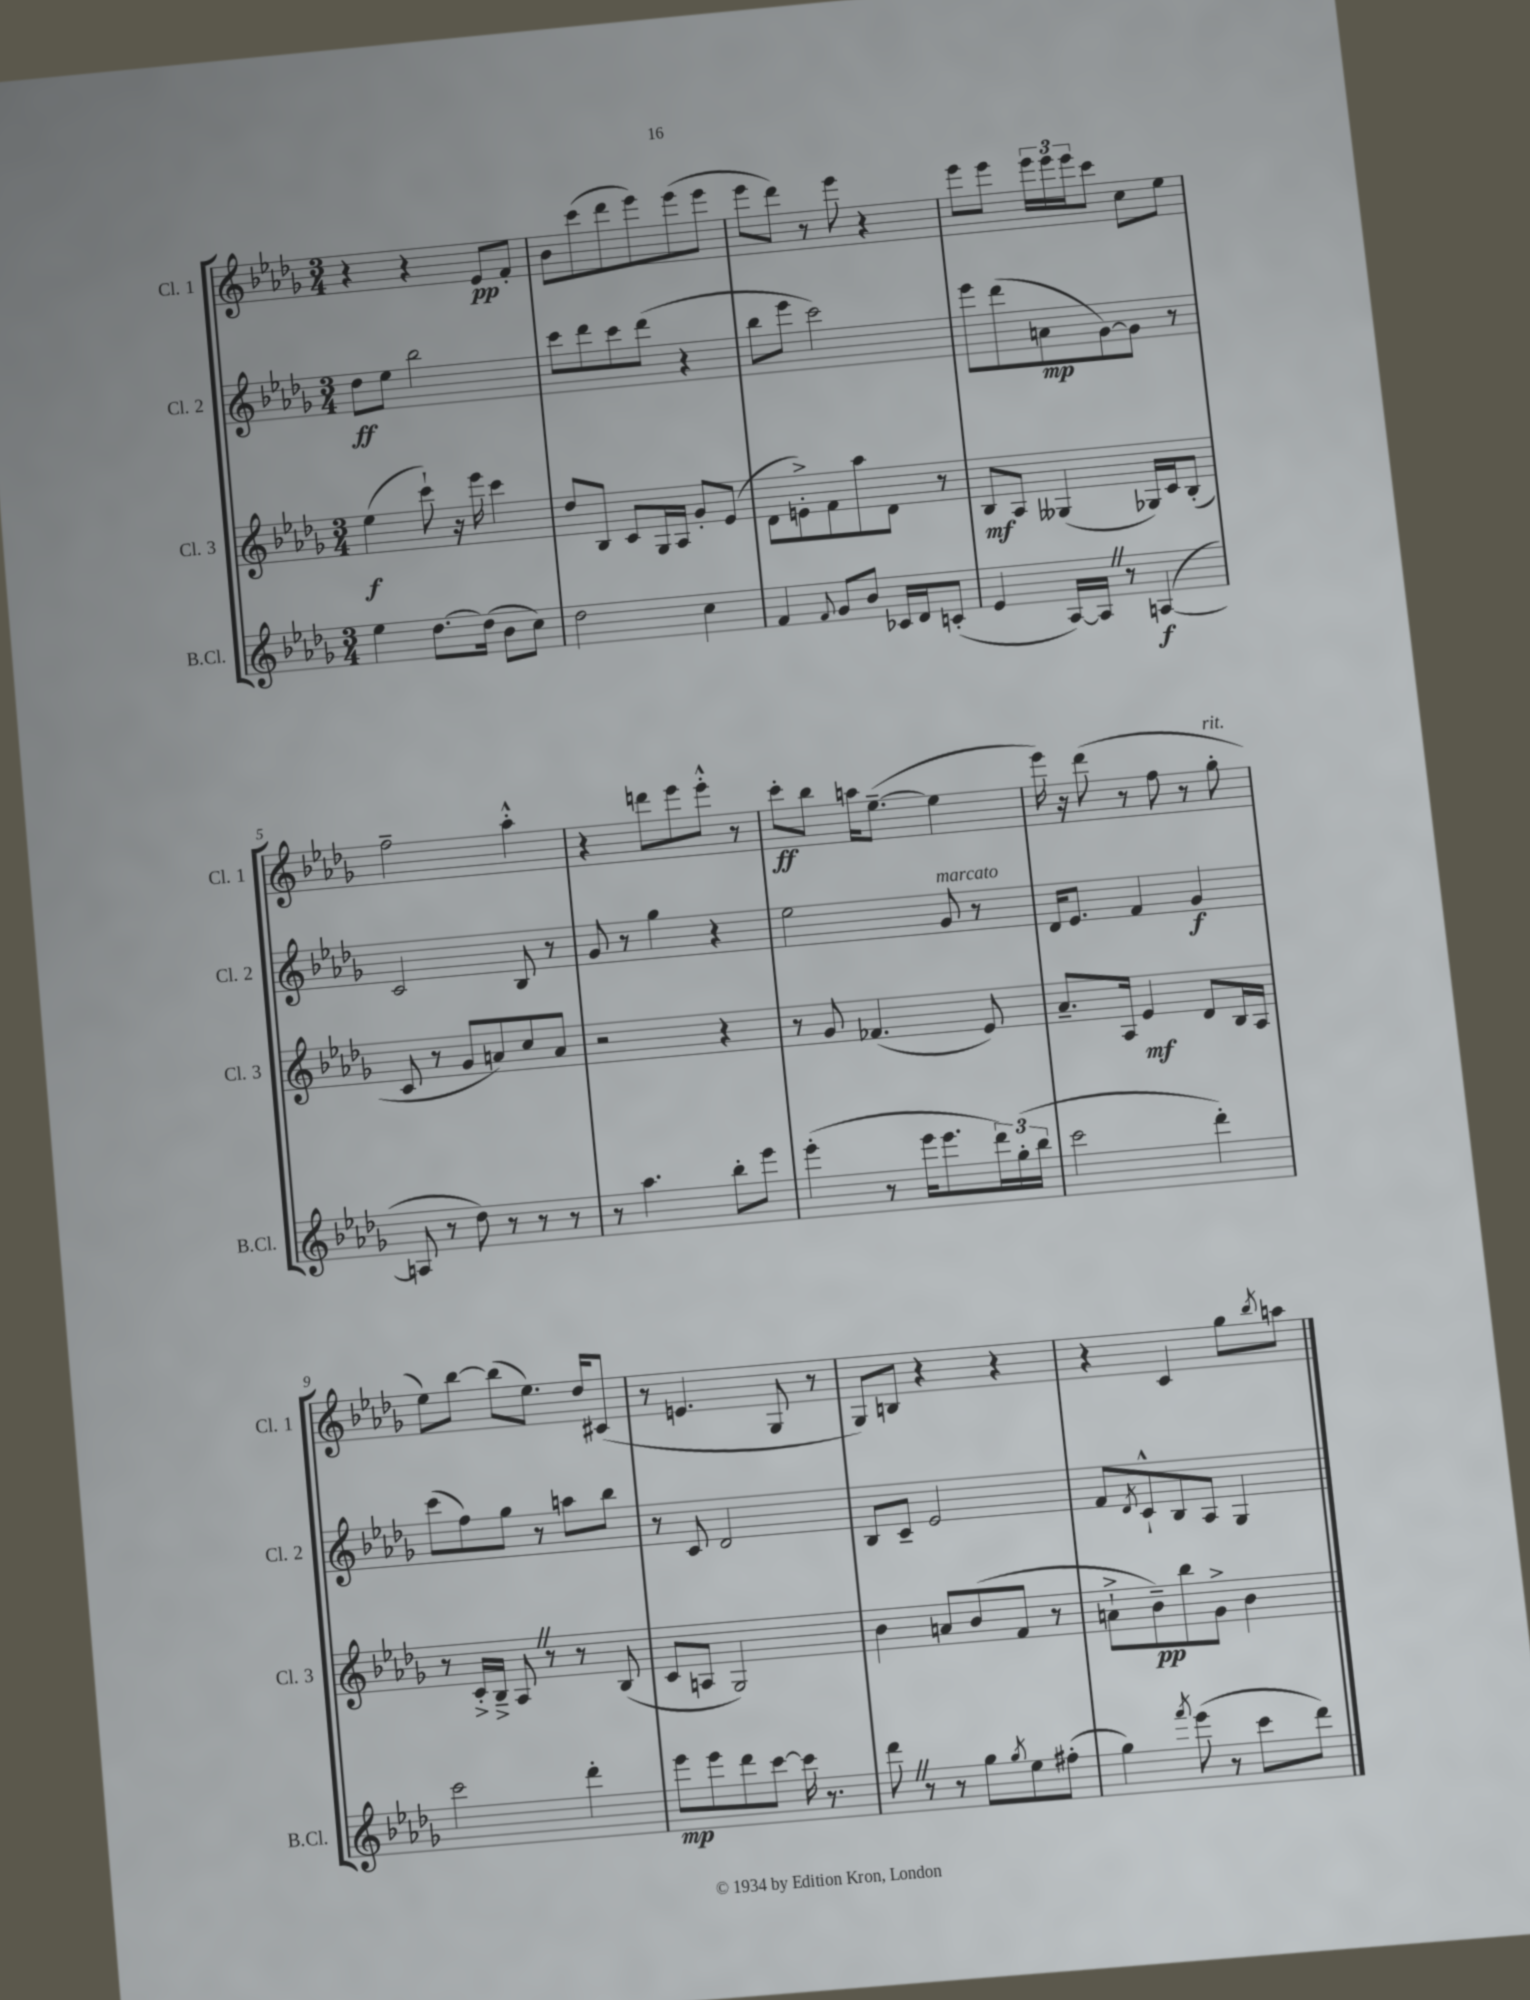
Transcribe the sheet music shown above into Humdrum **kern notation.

**kern	**dynam	**kern	**dynam	**kern	**dynam	**kern	**dynam
*part4	*part4	*part3	*part3	*part2	*part2	*part1	*part1
*staff4	*staff4	*staff3	*staff3	*staff2	*staff2	*staff1	*staff1
*I"B.Cl.	*	*I"Cl. 3	*	*I"Cl. 2	*	*I"Cl. 1	*
*I'B.Cl.	*	*I'Cl. 3	*	*I'Cl. 2	*	*I'Cl. 1	*
*clefG2	*	*clefG2	*	*clefG2	*	*clefG2	*
*k[b-e-a-d-g-]	*	*k[b-e-a-d-g-]	*	*k[b-e-a-d-g-]	*	*k[b-e-a-d-g-]	*
*M3/4	*	*M3/4	*	*M3/4	*	*M3/4	*
=1	=1	=1	=1	=1	=1	=1	=1
4ee-\	.	(4ee-\	f	8dd-\L	ff	4r	.
.	.	.	.	8ee-\J	.	.	.
[8.dd-\L	.	8ccc`\)	.	2bb-\	.	4r	.
.	.	16r	.	.	.	.	.
(16dd-\Jk]	.	16eee-\	.	.	.	.	.
8b-\L	.	4ccc\	.	.	.	8e-/L	pp
8cc\J)	.	.	.	.	.	8f'/J	.
=2	=2	=2	=2	=2	=2	=2	=2
2dd-\	.	8dd-/L	.	8ccc\L	.	8b-\L	.
.	.	8B-/J	.	8ddd-\	.	(8ccc\	.
.	.	8c/L	.	8ccc\	.	8ddd-\	.
.	.	16G-/L	.	(8ddd-\J	.	8eee-\)	.
.	.	16A-/JJ	.	.	.	.	.
4cc\	.	8g-'/L	.	4r	.	(8eee-\	.
.	.	(8e-/J	.	.	.	8eee-\J	.
=3	=3	=3	=3	=3	=3	=3	=3
4f/	.	8d-\L	.	8bb-\L	.	8eee-\L	.
.	.	8en'^\)	.	8eee-\J	.	8ddd-\J)	.
8qqf/	.	.	.	.	.	.	.
8g-/L	.	8f\	.	2ccc\)	.	8r	.
8b-/J	.	8aa-\	.	.	.	8eee-\	.
16c-X/LL	.	8d-\J	.	.	.	4r	.
16d-/J	.	.	.	.	.	.	.
(8cn'/J	.	8r	.	.	.	.	.
=4	=4	=4	=4	=4	=4	=4	=4
4e-/	.	8B-/L	mf	8eee-\L	.	8eee-\L	.
.	.	8A-/J	.	(8ddd-\	.	8eee-\J	.
[16A-/LL)	.	(4G--X/	.	8an\	mp	24eee-\LL	.
.	.	.	.	.	.	24eee-\	.
16A-Z/JJ]	.	.	.	.	.	.	.
.	.	.	.	.	.	24eee-\J	.
8r	.	.	.	[8g-\)	.	8ccc\J	.
([4An/	f	16G-X/LL)	.	8g-\J]	.	8cc\L	.
.	.	16c/J	.	.	.	.	.
.	.	(8B-'/J	.	8r	.	8ee-\J	.
!!LO:LB:g=z
=5	=5	=5	=5	=5	=5	=5	=5
8An/]	.	8c/	.	2c/	.	2ff~\	.
8r	.	8r	.	.	.	.	.
8dd-\)	.	8g-/L	.	.	.	.	.
8r	.	8an/)	.	.	.	.	.
8r	.	8cc/	.	8B-/	.	4aa-'^^\	.
8r	.	8a/J	.	8r	.	.	.
=6	=6	=6	=6	=6	=6	=6	=6
8r	.	2r	.	8g-/	.	4r	.
4.aa-\	.	.	.	8r	.	.	.
.	.	.	.	4gg-\	.	8dddn\L	.
.	.	.	.	.	.	8eee-\	.
8bb-'\L	.	4r	.	4r	.	8eee-'^^\J	.
8eee-\J	.	.	.	.	.	8r	.
=7	=7	=7	=7	=7	=7	=7	=7
(4eee-'\	.	8r	.	2ee-\	.	8ccc'\L	ff
.	.	8g-/	.	.	.	8bb-\J	.
8r	.	(4.f-X/	.	.	.	16aan\KL	.
.	.	.	.	.	.	([8.ee-~\J	.
16eee-\KL	.	.	.	.	.	.	.
8.eee-\	.	.	.	.	.	.	.
!	!	!	!	!LO:TX:a:i:t=marcato	!	!	!
.	.	.	.	8g-/	.	4ee-\]	.
24ddd-\L)	.	8e-/)	.	8r	.	.	.
(24gg-'\	.	.	.	.	.	.	.
24bb-\JJ	.	.	.	.	.	.	.
=8	=8	=8	=8	=8	=8	=8	=8
2ccc\	.	8.a-~/L	.	16d-/KL	.	16eee-\)	.
.	.	.	.	8.e-/J	.	16r	.
.	.	.	.	.	.	(8ddd-\	.
.	.	16A-/Jk	.	.	.	.	.
.	.	4e-/	mf	4f/	.	8r	.
.	.	.	.	.	.	8ff\	.
4ddd-'\)	.	8d-/L	.	4g-/	f	8r	.
!	!	!	!	!	!	!LO:TX:a:i:t=rit.	!
.	.	16B-/L	.	.	.	8gg-'\	.
.	.	16A-/JJ	.	.	.	.	.
!!LO:LB:g=z
=9	=9	=9	=9	=9	=9	=9	=9
2ccc\	.	8r	.	(8ccc\L	.	8ee-\L)	.
.	.	16c'^/LL	.	8ff\)	.	[8bb-\J	.
.	.	16B-~^/JJ	.	.	.	.	.
.	.	8A-Z/	.	8gg-\J	.	(8bb-\L]	.
.	.	8r	.	8r	.	8.ee-\J)	.
4ddd-'\	.	8r	.	8aan\L	.	.	.
.	.	.	.	.	.	16dd-/KL	.
.	.	(8B-/	.	8bb-\J	.	(8c#X/J	.
=10	=10	=10	=10	=10	=10	=10	=10
8eee-\L	mp	8c/L	.	8r	.	8r	.
8eee-\	.	8An/J	.	8c/	.	4.en/	.
8ddd-\	.	2G-/)	.	2d-/	.	.	.
[8ccc\J	.	.	.	.	.	.	.
16ccc\]	.	.	.	.	.	8G-/	.
8.r	.	.	.	.	.	.	.
.	.	.	.	.	.	8r	.
=11	=11	=11	=11	=11	=11	=11	=11
8ddd-Z\	.	4b-\	.	8B-/L	.	8G-/L)	.
8r	.	.	.	8c~/J	.	8Bn/J	.
8r	.	8an/L	.	2e-/	.	4r	.
8gg-\L	.	(8b-/	.	.	.	.	.
8qgg-/	.	.	.	.	.	.	.
8ee-\	.	8f/J	.	.	.	4r	.
(8ff#X'\J	.	8r	.	.	.	.	.
=12	=12	=12	=12	=12	=12	=12	=12
4gg-\)	.	8an`^\L	.	8f/L	.	4r	.
.	.	.	.	8qd-/	.	.	.
.	.	8b-~\)	pp	8c`^^/	.	.	.
8qfff/	.	.	.	.	.	.	.
(8eee-\	.	8bb-\	.	8B-/	.	4c/	.
8r	.	8g-^\J	.	8A-/J	.	.	.
8ccc\L	.	4b-\	.	4G-/	.	8gg-\L	.
.	.	.	.	.	.	8qbb-/	.
8ddd-\J)	.	.	.	.	.	8aan\J	.
==	==	==	==	==	==	==	==
*-	*-	*-	*-	*-	*-	*-	*-
